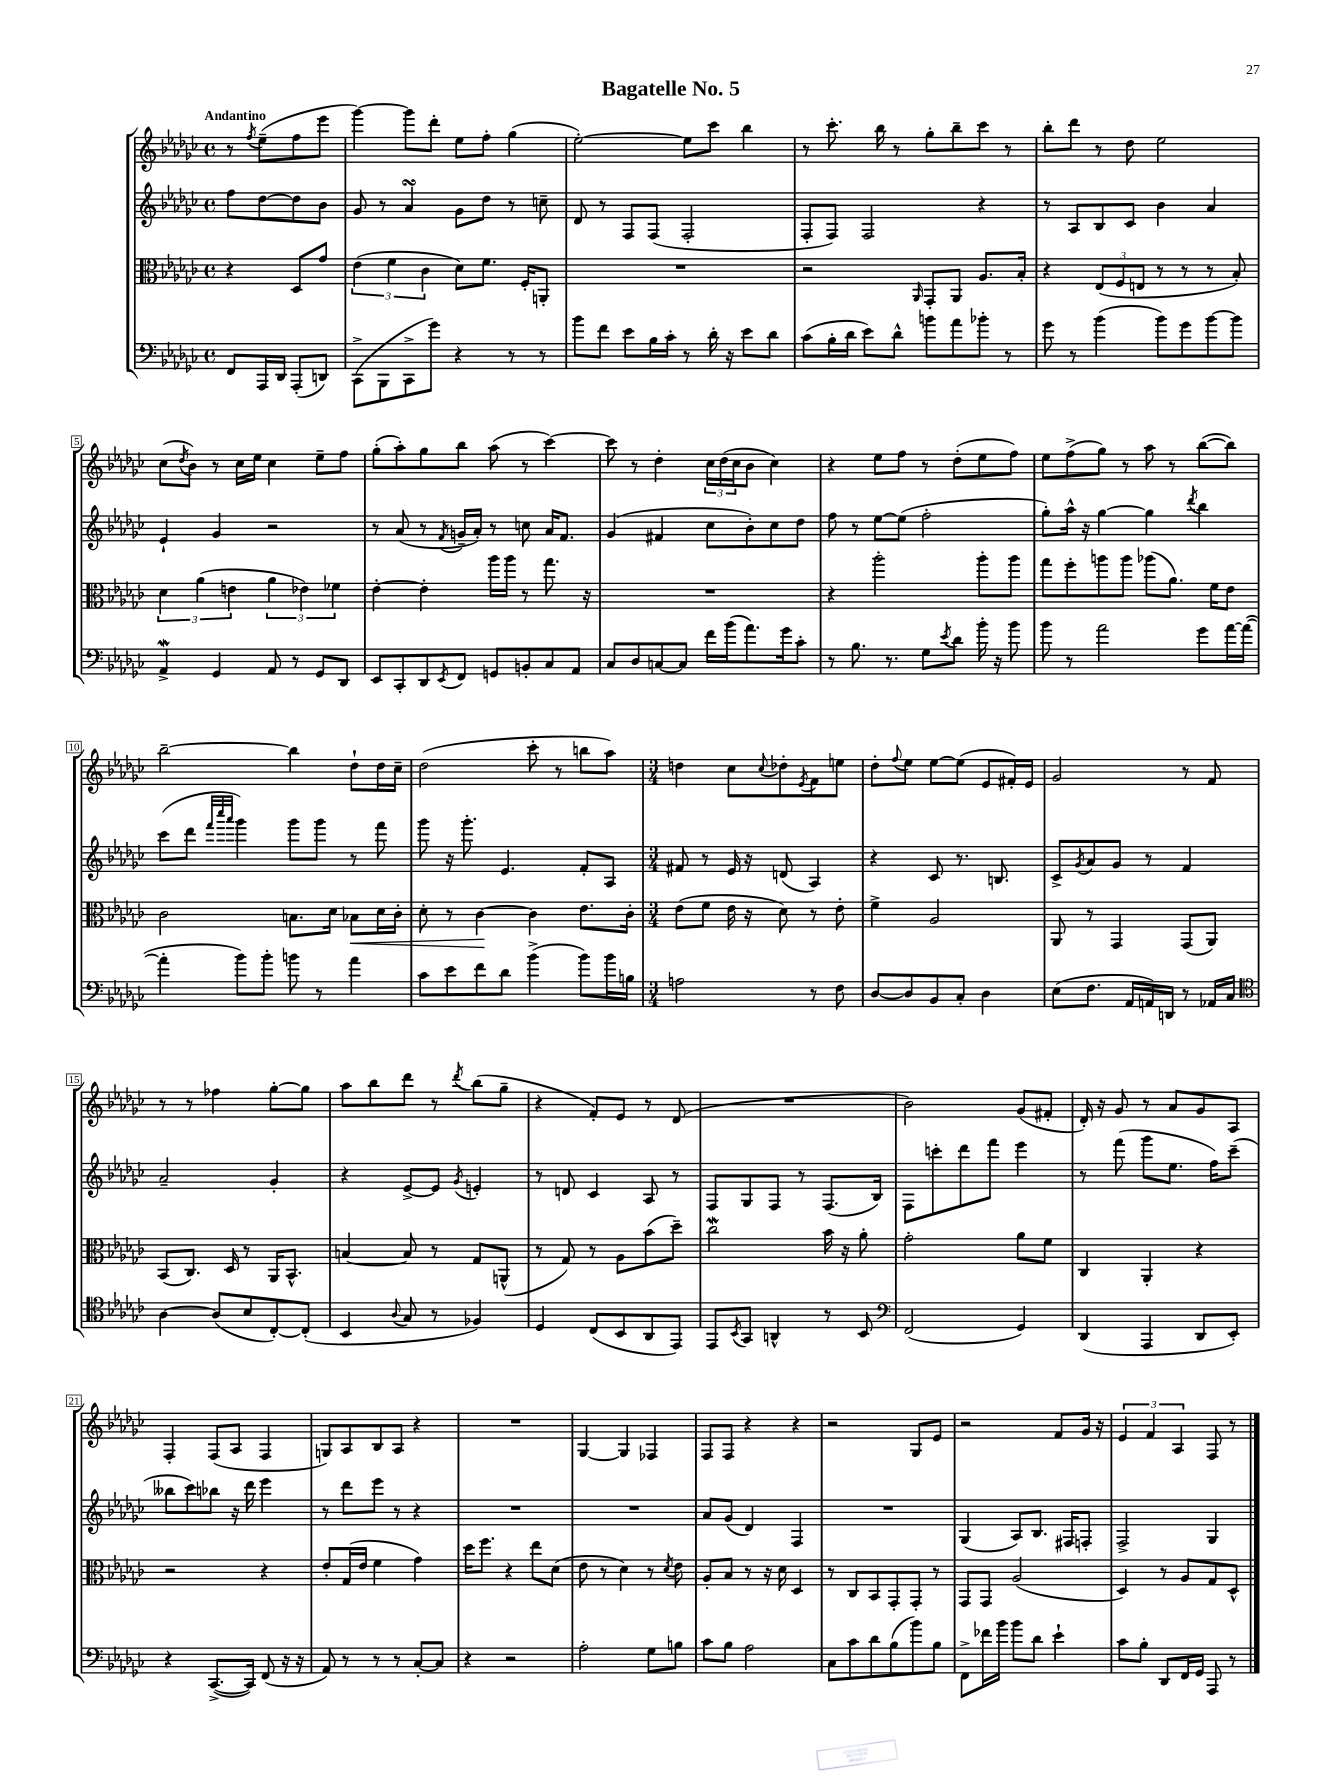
\header { title = "Bagatelle No. 5" }
<<
\new StaffGroup <<
\new Staff = "s0" {
    \clef treble \key ges \major \defaultTimeSignature \time 4/4 \partial 2 \tempo "Andantino"
    r8 \acciaccatura { f''8 } ees''8--( f''8 ees'''8 |
    ges'''4~) ges'''8 des'''8-. ees''8 f''8-. ges''4( |
    ees''2~-.) ees''8 ces'''8 bes''4 |
    r8 ces'''8.-. bes''16 r8 ges''8-. bes''8-- ces'''8 r8 |
    bes''8-. des'''8 r8 des''8 ees''2 |
    ces''8( \acciaccatura { des''8 } bes'8) r8 ces''16 ees''16 ces''4 ees''8-- f''8 |
    ges''8-.( aes''8-.) ges''8 bes''8 aes''8( r8 ces'''4~) |
    ces'''8 r8 des''4-. \tuplet 3/2 { ces''16 des''16( ces''16 } bes'8 ces''4) |
    r4 ees''8 f''8 r8 des''8-.( ees''8 f''8) |
    ees''8 f''8->( ges''8) r8 aes''8 r8 bes''8~( bes''8) |
    bes''2~-- bes''4 des''8-! des''16 ces''16-- |
    des''2( ces'''8-. r8 b''8 aes''8) |
    \numericTimeSignature \time 3/4 d''4 ces''8 \appoggiatura { ces''8 } des''8-. \acciaccatura { ees'8 } f'8 e''8 |
    des''8-. \appoggiatura { f''8 } ees''8 ees''8~ ees''8( ees'8 fis'16-.) ees'16 |
    ges'2 r8 f'8 |
    r8 r8 fes''4 ges''8~-. ges''8 |
    aes''8 bes''8 des'''8 r8 \acciaccatura { des'''8 } bes''8( ges''8-- |
    r4 f'8-.) ees'8 r8 des'8( |
    R2. |
    bes'2) ges'8( fis'8-. |
    des'16-.) r16 ges'8 r8 aes'8 ges'8 aes8 |
    f4-. f8( aes8 f4 |
    g8) aes8 bes8 aes8 r4 |
    R2. |
    ges4~ ges4 fes4 |
    f8 f8 r4 r4 |
    r2 ges8 ees'8 |
    r2 f'8 ges'16 r16 |
    \tuplet 3/2 { ees'4 f'4 aes4 } f8 r8 \bar "|." |
}
\new Staff = "s1" {
    \clef treble \key ges \major \defaultTimeSignature \time 4/4 \partial 2
    f''8 des''8~ des''8 bes'8 |
    ges'8 r8 aes'4\turn ges'8 des''8 r8 c''8-- |
    des'8 r8 f8 f8( f2-. |
    f8-. f8) f2 r4 |
    r8 aes8 bes8 ces'8 bes'4 aes'4 |
    ees'4-! ges'4 r2 |
    r8 aes'8( r8 \acciaccatura { f'8 } g'16-- aes'16-.) r8 c''8 aes'16 f'8. |
    ges'4( fis'4 ces''8 bes'8-.) ces''8 des''8 |
    f''8 r8 ees''8~ ees''8( f''2-. |
    ges''8-.) aes''16-^ r16 ges''4~ ges''4 \acciaccatura { des'''8 } bes''4 |
    ces'''8( des'''8 \grace { f'''32 ces''''32 aes'''32 } ges'''4) ges'''8 ges'''8 r8 f'''8 |
    ges'''8 r16 ges'''8.-. ees'4. f'8-. aes8 |
    \numericTimeSignature \time 3/4 fis'8 r8 ees'16 r16 d'8( aes4) |
    r4 ces'8 r8. b8. |
    ces'8-> \acciaccatura { ges'8 } aes'8 ges'8 r8 f'4 |
    aes'2-- ges'4-. |
    r4 ees'8~-> ees'8 \acciaccatura { ges'8 } e'4-. |
    r8 d'8 ces'4 aes8 r8 |
    f8 ges8 f8 r8 f8.( bes16) |
    f8 c'''8-. des'''8 f'''8 ees'''4 |
    r8 f'''8( ges'''8 ees''8. f''16) ces'''8--( |
    beses''8 ces'''8) bes''8 r16 des'''16 ees'''4 |
    r8 des'''8 ees'''8 r8 r4 |
    R2. |
    R2. |
    aes'8 ges'8( des'4) f4 |
    R2. |
    ges4( aes8) bes8. fis16 f8-. |
    f2-> ges4 \bar "|." |
}
\new Staff = "s2" {
    \clef alto \key ges \major \defaultTimeSignature \time 4/4 \partial 2
    r4 des8 ges'8 |
    \tuplet 3/2 { ees'4( f'4 ces'4 } des'8) f'8. f16-. a,8-. |
    R1 |
    r2 \grace { aes,16 } ges,8-. aes,8 aes8. bes16-. |
    r4 \tuplet 3/2 { ees8( f8 e8 } r8 r8 r8 bes8-.) |
    \tuplet 3/2 { des'4 aes'4( e'4 } \tuplet 3/2 { aes'4 ees'4) fes'4 } |
    ees'4~-. ees'4-. aes''16 aes''16 r8 ges''8. r16 |
    R1 |
    r4 aes''2-. aes''8-. aes''8 |
    ges''8 f''8-. a''8 a''8 aes''8( aes'8.) f'16 ees'8 |
    ces'2 b8. des'16 bes8\< des'16 ces'16-. |
    des'8-. r8 ces'4~\! ces'4 ees'8. ces'16-. |
    \numericTimeSignature \time 3/4 ees'8( f'8 ees'16 r16 des'8) r8 ees'8-. |
    f'4-> aes2 |
    aes,8 r8 ges,4 ges,8( aes,8) |
    bes,8( ces8.) des16 r8 aes,16 bes,8.-^ |
    b4~ b8 r8 ges8 a,8-^( |
    r8 ges8) r8 aes8 bes'8( des''8--) |
    ces''2\mordent bes'16 r16 aes'8-. |
    ges'2-. aes'8 f'8 |
    ces4 aes,4-. r4 |
    r2 r4 |
    ees'8-. ges16( ees'16 f'4 ges'4) |
    des''16 f''8. r4 ees''8 des'8( |
    ees'8 r8 des'4) r8 \acciaccatura { des'8 } ees'8 |
    aes8-. bes8 r8 r16 des'16 des4 |
    r8 ces8 bes,8 ges,8-. ges,8-. r8 |
    ges,8 ges,8 aes2( |
    des4) r8 aes8 ges8 des8-^ \bar "|." |
}
\new Staff = "s3" {
    \clef bass \key ges \major \defaultTimeSignature \time 4/4 \partial 2
    f,8 aes,,16 des,16 aes,,8-.( d,8) |
    ces,8->( bes,,8 ces,8-> ges'8) r4 r8 r8 |
    bes'8 f'8 ees'8 bes16 ces'16-. r8 des'16-. r16 ees'8 des'8 |
    ces'8( bes16-. des'16 ees'8) des'8-^ b'8 aes'8 bes'8-. r8 |
    ges'8 r8 bes'4( bes'8) ges'8 bes'8~ bes'8 |
    aes,4->\mordent ges,4 aes,8 r8 ges,8 des,8 |
    ees,8 ces,8-. des,8 \acciaccatura { ees,8 } f,8 g,8 b,8-. ces8 aes,8 |
    ces8 des8 c8~ c8 f'16 bes'16( aes'8.) ges'16 ces'8-. |
    r8 bes8. r8. ges8 \acciaccatura { ees'8 } des'8 bes'16-. r16 bes'8 |
    bes'8 r8 aes'2 ges'8 aes'16~ aes'16~( |
    aes'4-. bes'8) bes'8-. b'8 r8 aes'4 |
    ces'8 ees'8 f'8 des'8 bes'4->( bes'8) bes'16 b16 |
    \numericTimeSignature \time 3/4 a2 r8 f8 |
    des8~ des8 bes,8 ces8-. des4 |
    ees8( f8. aes,16 a,16) d,16 r8 aes,16 ces16 |
    \clef tenor aes4~ aes8( bes8 ces8~-.) ces8-.( |
    bes,4 \appoggiatura { aes8 } ges8 r8 fes4) |
    des4 ces8( bes,8 aes,8 ees,8) |
    ees,8 \acciaccatura { bes,8 } ges,8 a,4-^ r8 bes,8 |
    \clef bass f,2( ges,4) |
    des,4( aes,,4 des,8 ees,8-.) |
    r4 ces,8.~->( ces,16) f,8( r16 r16 |
    aes,8) r8 r8 r8 ces8~-. ces8 |
    r4 r2 |
    aes2-. ges8 b8 |
    ces'8 bes8 aes2 |
    ces8 ces'8 des'8 bes8( bes'8) bes8 |
    f,8-> fes'16 bes'16 bes'8 des'8 ees'4-! |
    ces'8 bes8-. des,8 f,16 ges,16 aes,,8 r8 \bar "|." |
}
>>
>>
\layout { \context { \Score \override BarNumber.stencil = #(make-stencil-boxer 0.1 0.3 ly:text-interface::print) } }
